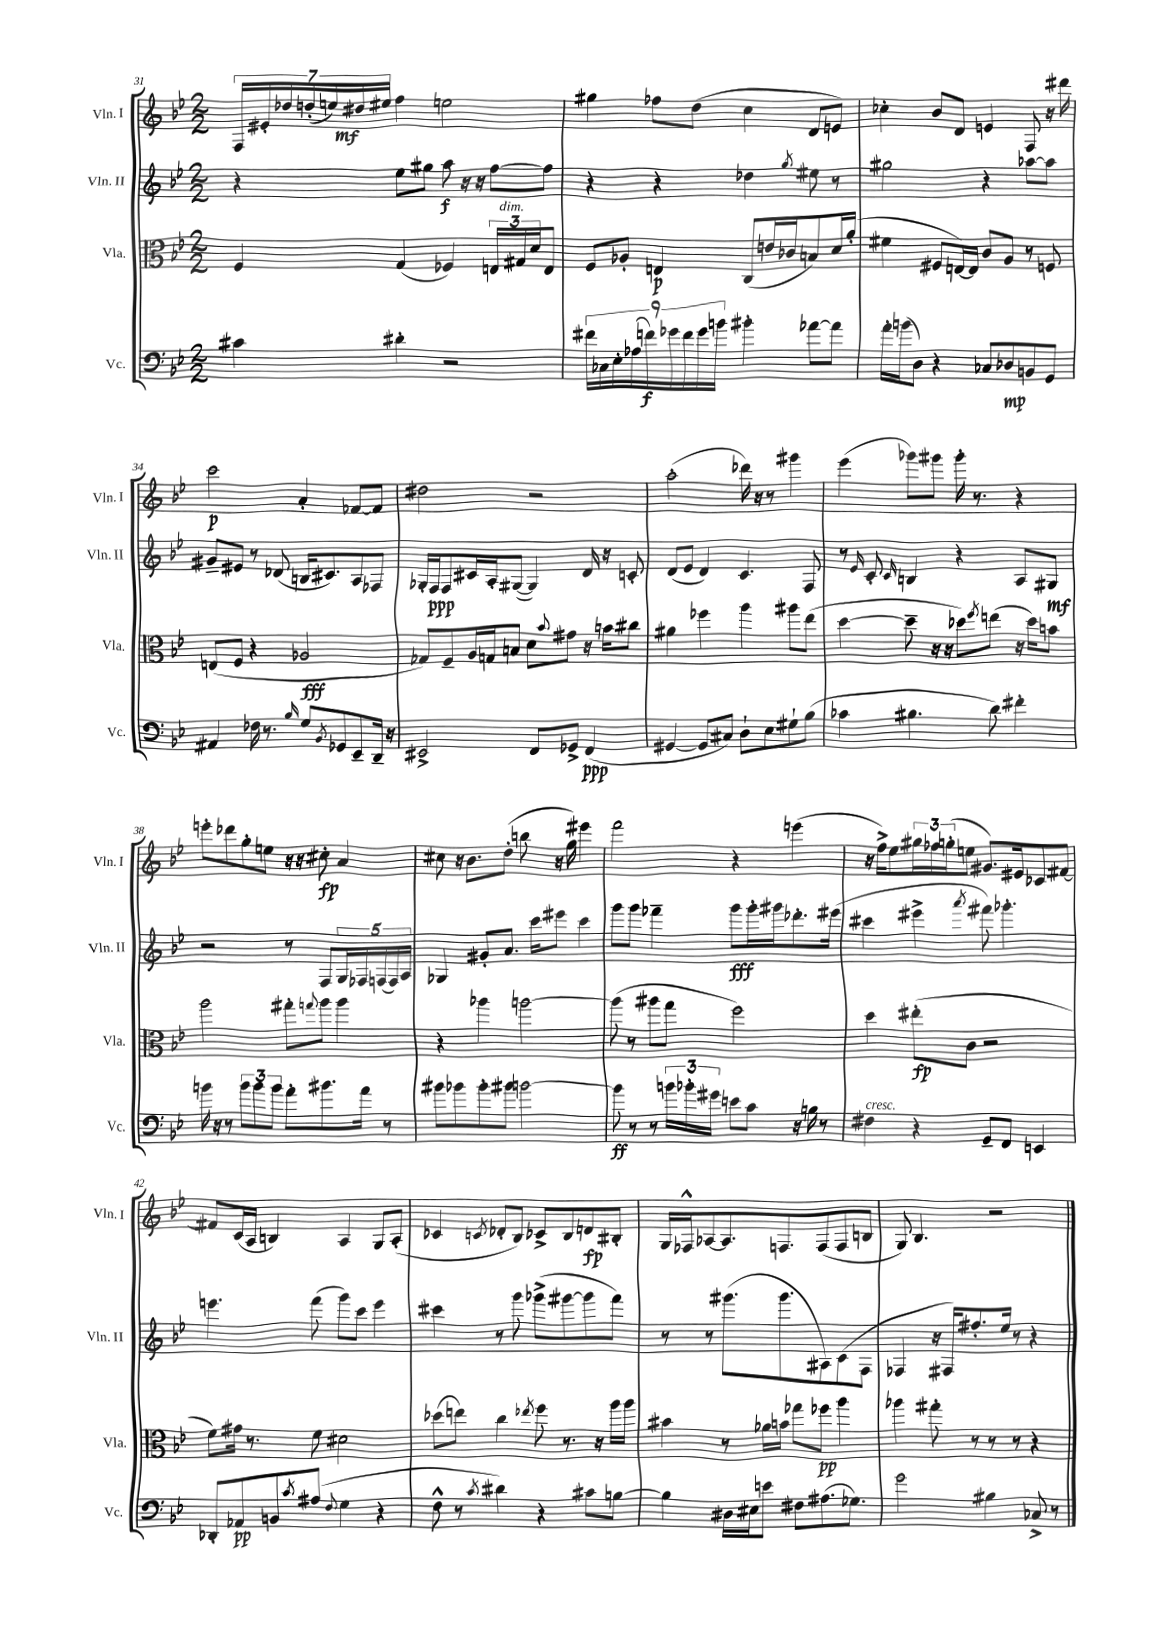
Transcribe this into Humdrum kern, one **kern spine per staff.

**kern	**dynam	**kern	**dynam	**kern	**dynam	**kern	**dynam
*part4	*part4	*part3	*part3	*part2	*part2	*part1	*part1
*staff4	*staff4	*staff3	*staff3	*staff2	*staff2	*staff1	*staff1
*I"Vc.	*	*I"Vla.	*	*I"Vln. II	*	*I"Vln. I	*
*I'Vc.	*	*I'Vla.	*	*I'Vln. II	*	*I'Vln. I	*
*clefF4	*	*clefC3	*	*clefG2	*	*clefG2	*
*k[b-e-]	*	*k[b-e-]	*	*k[b-e-]	*	*k[b-e-]	*
*M2/2	*	*M2/2	*	*M2/2	*	*M2/2	*
=31	=31	=31	=31	=31	=31	=31	=31
4c#X\	.	4F/	.	4r	.	28F/LL	.
.	.	.	.	.	.	28e#X'/	.
.	.	.	.	.	.	28dd-X/	.
.	.	.	.	.	.	(28ddn'/	.
.	.	.	.	.	.	28een/)	.
.	.	.	.	.	.	28dd#X/	mf
.	.	.	.	.	.	28ee#X/JJ	.
4d#X'\	.	(4G/	.	8ee-\L	.	4ff\	.
.	.	.	.	8gg#X\J	.	.	.
2r	.	4F-X/)	.	8aa\	f	2een\	.
.	.	.	.	16r	.	.	.
.	.	.	.	16r	.	.	.
.	.	24En/LL	.	[8ff\L	.	.	.
!	!	!LO:TX:a:i:t=dim.	!	!	!	!	!
.	.	24G#X/	.	.	.	.	.
.	.	24d/J	.	.	.	.	.
.	.	8E/J	.	8ff\J]	.	.	.
=32	=32	=32	=32	=32	=32	=32	=32
18f#X\LL	.	8F/L	.	4r	.	4gg#X\	.
18C-X\	.	.	.	.	.	.	.
18E-'\	.	.	.	.	.	.	.
.	.	8A-X'/J	.	.	.	.	.
(18A-X\	.	.	.	.	.	.	.
18fn\)	f	.	.	.	.	.	.
.	.	4En/	p	4r	.	8ff-X\L	.
18g-X\	.	.	.	.	.	.	.
18f\	.	.	.	.	.	.	.
.	.	.	.	.	.	(8dd\J	.
18g-\	.	.	.	.	.	.	.
18bn\JJ	.	.	.	.	.	.	.
4b#X'\	.	(8C/L	.	4dd-X\	.	4cc\	.
.	.	16en/L	.	.	.	.	.
.	.	16c-X/J	.	.	.	.	.
.	.	.	.	8qgg/	.	.	.
[8a-X\L	.	8Bn/)	.	8ee#X\	.	8d/L	.
8a-\J]	.	16d/L	.	8r	.	8en/J)	.
.	.	(16a'/JJ	.	.	.	.	.
=33	=33	=33	=33	=33	=33	=33	=33
16a'\LL	.	4f#X\	.	2gg#X\	.	4cc-X'\	.
(16bn\J	.	.	.	.	.	.	.
8D\J)	.	.	.	.	.	.	.
4r	.	8F#X/L	.	.	.	8b-/L	.
.	.	[16En/L)	.	.	.	8d/J	.
.	.	16E/JJ]	.	.	.	.	.
8C-X/L	.	8c/L	.	4r	.	4en/	.
8D-X/	mp	8A/J	.	.	.	.	.
8BBn/	.	8r	.	[8aa-X\L	.	8F/	.
8GG/J	.	8Fn/	.	8aa-\J]	.	16r	.
.	.	.	.	.	.	16ddd#X\	.
!!LO:LB:g=z
=34	=34	=34	=34	=34	=34	=34	=34
4AA#X/	.	(8En/L	.	8g#X~/L	.	2ccc\	p
.	.	8F/J	.	8e#X/J	.	.	.
16F-X\	.	4r	.	8r	.	.	.
8.r	.	.	.	.	.	.	.
.	.	.	.	(8d-X/	.	.	.
16qqB-/	.	.	.	.	.	.	.
8G/L	.	2A-X/	fff	16Bn/KL	.	4a'/	.
.	.	.	.	8.c#X/)	.	.	.
8qBB-/	.	.	.	.	.	.	.
8GG-X/	.	.	.	.	.	.	.
8EE-~/	.	.	.	8A/	.	[8f-X/L	.
16DD~/Jk	.	.	.	8F-X/J	.	8f-/J]	.
16r	.	.	.	.	.	.	.
=35	=35	=35	=35	=35	=35	=35	=35
2EE#X^/	.	8G-X/L)	.	16G-X'/LL	.	2dd#X\	.
.	.	.	.	16F/J	ppp	.	.
.	.	8F~/	.	8F/	.	.	.
.	.	16A/L	.	16c#X/L	.	.	.
.	.	16Gn/J	.	16A'/J	.	.	.
.	.	8Bn/J	.	([8G#X/J	.	.	.
8FF/L	.	8d\L	.	4G#/])	.	2r	.
.	.	8qqb-/	.	.	.	.	.
8GG-X^/J	.	8g#X\J	.	.	.	.	.
(4FF/	ppp	16r	.	16d/	.	.	.
.	.	16bn\KL	.	16r	.	.	.
.	.	8cc#X\J	.	8cn'/	.	.	.
=36	=36	=36	=36	=36	=36	=36	=36
[4GG#X/	.	4a#X\	.	(8d/L	.	(2aa'\	.
.	.	.	.	8e-/J	.	.	.
8GG#/L]	.	4ff-X\	.	4d/)	.	.	.
8C#X/J)	.	.	.	.	.	.	.
8D`\L	.	4aa\	.	4.c/	.	16ddd-X\)	.
.	.	.	.	.	.	16r	.
8E-\	.	.	.	.	.	8r	.
8G#X`\	.	8aa#X\L	.	.	.	4ggg#X\	.
(8B-\J	.	(8ee-\J	.	8F/	.	.	.
=37	=37	=37	=37	=37	=37	=37	=37
4c-X\	.	[4dd\	.	8r	.	(4eee-\	.
.	.	.	.	16qqe-/	.	.	.
.	.	.	.	8c'/	.	.	.
.	.	.	.	16qqc/	.	.	.
4.B#X\	.	8dd~\]	.	4Bn/	.	8ggg-X\L)	.
.	.	16r	.	.	.	8ggg#X\J	.
.	.	16r	.	.	.	.	.
.	.	8dd-X\L)	.	4r	.	16ggg#'\	.
.	.	.	.	.	.	8.r	.
.	.	8qff/	.	.	.	.	.
8d\)	.	(8een\J	.	.	.	.	.
4f#X'\	.	16r	.	8A/L	.	4r	.
.	.	16dd-\KL)	.	.	.	.	.
.	.	8bn\J	.	8G#X/J	mf	.	.
!!LO:LB:g=z
=38	=38	=38	=38	=38	=38	=38	=38
16bn\	.	2aa\	.	2r	.	8eeen'\L	.
16r	.	.	.	.	.	.	.
8r	.	.	.	.	.	8ddd-X\	.
12b\L	.	.	.	.	.	8gg'\	.
12b\	.	.	.	.	.	.	.
.	.	.	.	.	.	8een\J	.
12b\J	.	.	.	.	.	.	.
8a'\L	.	8gg#X'\L	.	8r	.	16r	.
.	.	.	.	.	.	16r	.
.	.	8qqggn/	.	.	.	.	.
8.b#X\	.	8aa\J	.	8F/L	.	8cc#X'\	fp
.	.	4aa\	.	20G/L	.	4a/	.
.	.	.	.	20F-X/	.	.	.
16a\Jk	.	.	.	.	.	.	.
.	.	.	.	(20Fn/	.	.	.
8r	.	.	.	.	.	.	.
.	.	.	.	20F/)	.	.	.
.	.	.	.	20A/JJ	.	.	.
=39	=39	=39	=39	=39	=39	=39	=39
8b#X\L	.	4r	.	4G-X/	.	8cc#X\	.
8b-X\	.	.	.	.	.	16r	.
.	.	.	.	.	.	8.b-\L	.
8b-'\	.	4aa-X\	.	8g#X'/L	.	.	.
8b#X\J	.	.	.	8.a/J	.	(8dd'\J	.
[2bn\	.	[2aan\	.	.	.	8bbn\	.
.	.	.	.	16ccc\KL	.	.	.
.	.	.	.	8eee#X\J	.	16r	.
.	.	.	.	.	.	16gg\)	.
.	.	.	.	4ccc\	.	4eee#X\	.
=40	=40	=40	=40	=40	=40	=40	=40
8b\]	ff	(8aa\]	.	8ggg\L	.	2fff\	.
8r	.	8r	.	8ggg\J	.	.	.
8r	.	8aa#X\L	.	4fff-X~\	.	.	.
24bn\LL	.	8gg\J	.	.	.	.	.
24b-X'\	.	.	.	.	.	.	.
24g#X\JJ	.	.	.	.	.	.	.
8en\L	.	2ff\)	.	8ggg\L	fff	4r	.
8c\J	.	.	.	16ggg'\L	.	.	.
.	.	.	.	16ggg#X\J	.	.	.
16r	.	.	.	8.ddd-X'\	.	(4eeen\	.
16Bn\	.	.	.	.	.	.	.
8r	.	.	.	.	.	.	.
.	.	.	.	(16eee#X\Jk	.	.	.
=41	=41	=41	=41	=41	=41	=41	=41
!LO:TX:a:i:t=cresc.	!	!	!	!	!	!	!
4F#X\	.	4dd\	.	4ccc#X\	.	16r	.
.	.	.	.	.	.	16ff^\KL)	.
.	.	.	.	.	.	8ee-\	.
4r	.	(8ee#X'\L	fp	4eee#X^\	.	24gg#X\L	.
.	.	.	.	.	.	24ff-X\	.
.	.	.	.	.	.	(24ggn'\J	.
.	.	8c\J	.	.	.	8een\J	.
.	.	.	.	8qaaa/	.	.	.
8GG~/L	.	2r	.	8fff#X\)	.	8.g#X/L)	.
8FF/J	.	.	.	4.ggg-X'\	.	.	.
.	.	.	.	.	.	16e#X/k	.
4EEn/	.	.	.	.	.	8c-X/	.
.	.	.	.	.	.	[8f#X/J	.
!!LO:LB:g=z
=42	=42	=42	=42	=42	=42	=42	=42
8DD-X'/L	.	8f\L)	.	4.eeen\	.	8f#X/L]	.
8AA-X/	pp	16g#X\Jk	.	.	.	(16c/L	.
.	.	8.r	.	.	.	16A/JJ	.
8BBn/	.	.	.	.	.	4Bn/)	.
8qc/	.	.	.	.	.	.	.
(8A#X/J	.	8f\	.	(8fff\	.	.	.
8qqF/	.	.	.	.	.	.	.
4G\	.	2d#X\	.	8ggg\L)	.	4A/	.
.	.	.	.	8ccc\J	.	.	.
4r	.	.	.	4eee\	.	8G/L	.
.	.	.	.	.	.	(8A'/J	.
=43	=43	=43	=43	=43	=43	=43	=43
8F^^\	.	(8dd-X\L	.	4ccc#X\	.	4c-X/	.
8r	.	8een\J)	.	.	.	.	.
8qc/	.	.	.	.	.	8qcn/	.
4d#X\)	.	4cc\	.	8r	.	8d-X'/L	.
.	.	.	.	8ggg\	.	8B-/J)	.
.	.	8qee-X/	.	.	.	.	.
4r	.	8ff\	.	(8ggg-X^\L	.	8c-X^/L	.
.	.	8.r	.	[8ggg#X\	.	8B-/	.
8c#X\L	.	.	.	8ggg#\]	.	8dn/	fp
.	.	16r	.	.	.	.	.
[8Bn\J	.	16aa\LL	.	8fff\J)	.	8B#X'/J	.
.	.	16aa\JJ	.	.	.	.	.
=44	=44	=44	=44	=44	=44	=44	=44
4B\]	.	4b#X\	.	8r	.	16G/LL	.
.	.	.	.	.	.	16F-X^^/J	.
.	.	.	.	8r	.	[8A-X/	.
16D#X\LL	.	8r	.	(8.ggg#X\L	.	8.A-/]	.
16E#X\J	.	.	.	.	.	.	.
8en\J	.	16a-X\LL	.	.	.	.	.
.	.	16bn\JJ	.	8.ggg#\	.	8.Fn/	.
8F#X\L	.	8gg-X\L	.	.	.	.	.
(8.A#X\	.	8ff-X\J	pp	8A#X\)	.	(8F/	.
.	.	4aa\	.	(8c\	.	8F/	.
8.G-X\J)	.	.	.	.	.	.	.
.	.	.	.	8F\J	.	8Bn/J	.
=45	=45	=45	=45	=45	=45	=45	=45
2g\	.	4aa-X\	.	4F-X/	.	8G/)	.
.	.	.	.	.	.	4.B-/	.
.	.	8gg#X'\	.	16r	.	.	.
.	.	.	.	16F#X/KL)	.	.	.
.	.	8r	.	8.ff#X'/	.	.	.
4B#X\	.	8r	.	.	.	2r	.
.	.	.	.	16ee-/Jk	.	.	.
.	.	8r	.	8r	.	.	.
8C-X^/	.	4r	.	4r	.	.	.
8r	.	.	.	.	.	.	.
==	==	==	==	==	==	==	==
*-	*-	*-	*-	*-	*-	*-	*-
